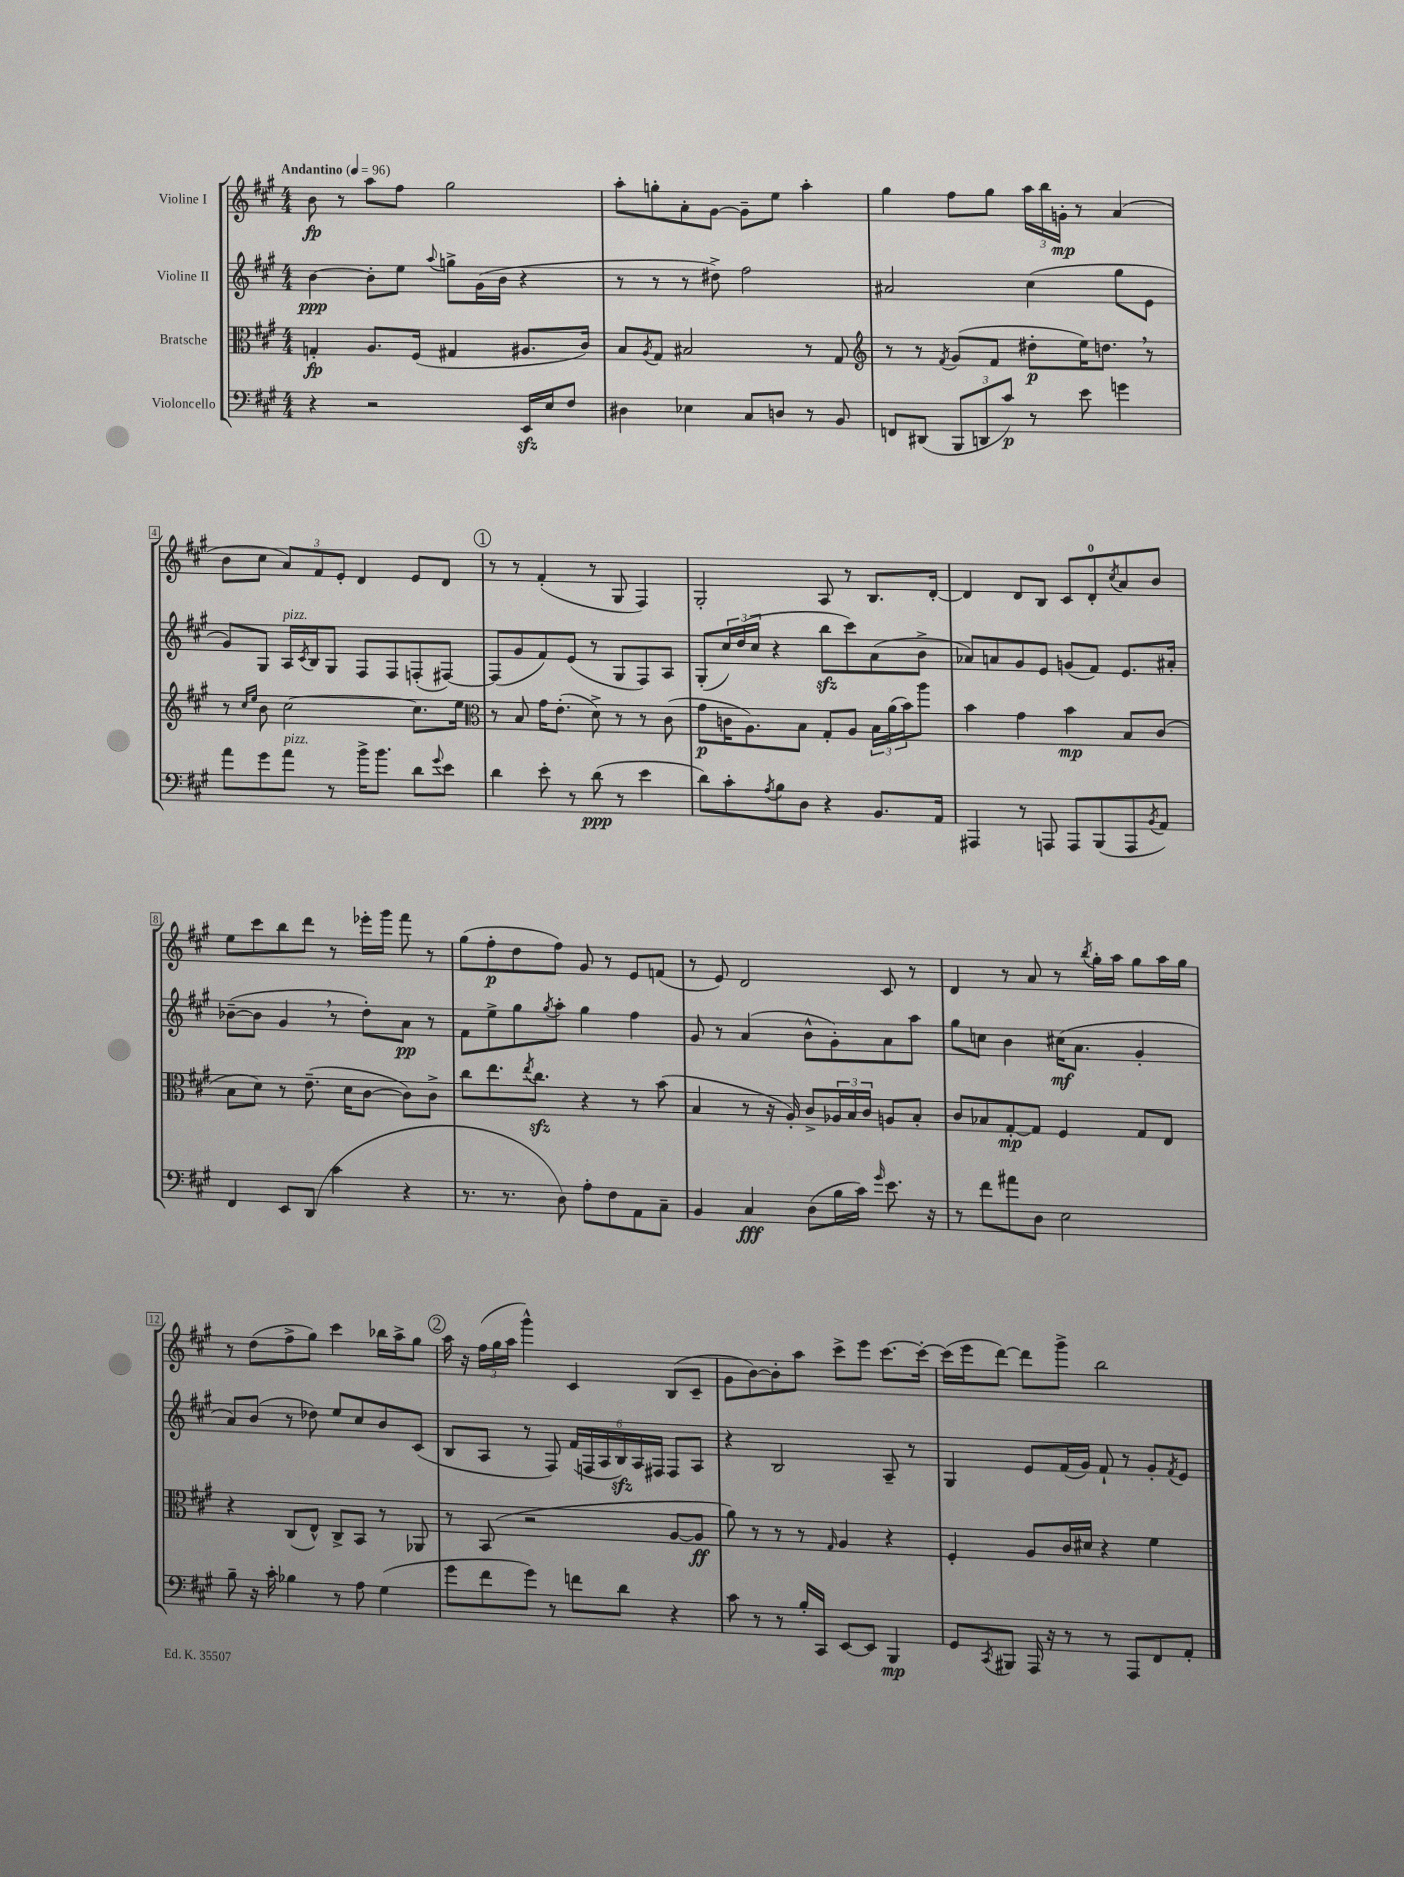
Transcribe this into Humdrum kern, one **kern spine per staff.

**kern	**kern	**kern	**kern
*staff4	*staff3	*staff2	*staff1
*clefF4	*clefC3	*clefG2	*clefG2
*k[f#c#g#]	*k[f#c#g#]	*k[f#c#g#]	*k[f#c#g#]
*M4/4	*M4/4	*M4/4	*M4/4
*MM96	*MM96	*MM96	*MM96
4r	4G'/	[4b\	8b\
.	.	.	8r
2r	8.A/L	8b'\]L	8aa\L
.	.	8ee\J	8ff#\J
.	(16F#/Jk	.	.
.	.	8qqaa/	.
.	4G#/	8gg^\L	2gg#\
.	.	(16g#\L	.
.	.	16b\JJ	.
16EE/LL	8.A#/L	4r	.
16E/J	.	.	.
8F#/J	.	.	.
.	16c#/Jk)	.	.
=	=	=	=
4D#\	8B/L	8r	8aa'\L
.	8qA/	.	.
.	8G#/J	8r	8gg'\
4E-\	2B#/	8r	8a'\
.	.	8dd#^\)	[8g#\J
8C#/L	.	2ff#\	8g#~\]L
8D/J	.	.	8ee\J
8r	8r	.	4aa'\
8BB/	8G#/	.	.
=	=	=	=
*	*clefG2	*	*
8FF/L	8r	2a#/	4gg#\
(8DD#/J	8r	.	.
.	8qf#/	.	.
12BBB/L	(8g#/L	.	8ff#\L
12DD/	.	.	.
.	8f#/J	.	8gg#\J
12c#/J)	.	.	.
8r	8dd#'\L	(4cc#\	24aa\LL
.	.	.	24bb\
.	.	.	24g'\JJ
8e\	16ee\K)	.	8r
.	8.dd\J	.	.
4g\	.	8gg#\L	(4a/
.	8r	8e\J	.
=	=	=	=
8a\L	8r	8g#/L)	8b\L
.	16qqcc#/LL	.	.
.	16qqee/JJ	.	.
8g#\	8b\	8G#/J	8cc#\J
8a\J	[2cc#\	16A/LL	12a/L)
.	.	8qc#/	.
.	.	16B/J	.
.	.	.	12f#/
8r	.	8G#/J	.
.	.	.	12e'/J
16b^\LK	.	8F#/L	4d/
8.b\J	.	.	.
.	.	8F#/	.
8d\L	8.cc#\]L	(8F'/	8e/L
8qqg#/	.	.	.
8e\J	.	[8F#/J)	8d/J
.	16ee\Jk	.	.
=	=	=	=
*	*clefC3	*	*
4d\	8r	(8F#/]L	8r
.	8B/	8g#/	8r
8e'\	16g#\LK	8f#/)	(4f#'/
.	(8.e'\J	.	.
8r	.	(8e/J	.
(8d\	8d^\)	8r	8r
8r	8r	8G#/L	8G#/
4e\	8r	8F#/)	4F#/)
.	(8c#\	8A/J	.
=	=	=	=
8d\L)	8g#\L	(8G#'/L	2G#'/
8c#'\	16c\K	24cc#/L)	.
.	.	(24dd/	.
.	8.A\)	.	.
.	.	24cc#/JJ	.
8qA/	.	.	.
8B\	.	4r	.
8D\J	8B\J	.	.
4r	8G#'/L	8bb\L	8A/
.	8A/J	8ccc#\)	8r
8.BB/L	24B\LL	(8a\	8.B/L
.	(24a\	.	.
.	24b\J)	.	.
.	8aa\J	8b^\J	.
16AA/Jk	.	.	[16d'/Jk
=	=	=	=
4AAA#/	4b\	8a-/L)	4d/]
.	.	8a/	.
8r	4g#\	8g#/	8d/L
8AAA/	.	8e/J	8B/J
8AAA/L	4b\	(8g/L	8c#/L
(8BBB/	.	8f#/J)	8d'/
.	.	.	8qcc#/
8AAA/	8B/L	8.e/L	8a/
8qBB/	.	.	.
8AA/J)	(8c#/J	.	8b/J
.	.	16a#'/Jk	.
=	=	=	=
4FF#/	8B\L	([8b-~\L	8ee\L
.	8d\J)	8b-\]J	8ccc#\
8EE/L	8r	4g#/	8bb\
(8DD/J	(8.e~\	.	8ddd\J
4c#\	.	8r	8r
.	16d\LK	.	.
.	[8c#\J	8dd'\L)	16eee-'\LL
.	.	.	16ggg#\JJ
4r	8c#\]L)	8a\J	8fff#\
.	8c#^\J	8r	8r
=	=	=	=
8.r	8cc#\L	8f#\L	(8gg#\L
.	8.ee\	8ee^\	8ff#'\
8.r	.	.	.
.	.	8gg#\	8dd\
.	8qee/	.	.
.	8.cc#\J	.	.
.	.	8qgg#/	.
8D\)	.	8aa'\J	8ff#\J)
8A'\L	4r	4gg#\	8g#/
8F#\	.	.	8r
8AA\	8r	4ff#\	8e/L
8C#~\J	(8b\	.	(8f/J
=	=	=	=
4BB/	4B/	8g#/	8r
.	.	8r	8e/)
4C#/	8r	(4a/	2d/
.	16r	.	.
.	16A'/)	.	.
(8D\L	8c#^/L	8b^^\L	.
16B\L	24A-/L	8g#'\)	.
.	24B/	.	.
16c#\JJ)	.	.	.
.	24c#/JJ	.	.
16qqg#/	.	.	.
8.e\	8A/L	8a\	8c#/
.	8B'/J	8aa\J	8r
16r	.	.	.
=	=	=	=
8r	8c#/L	8gg#\L	4d/
8f#\L	8B-/	8cc\J	.
8a#\	[8G#'/	4b\	8r
8D\J	8G#/]J	.	8a/
2E\	4F#/	(16cc#\LK	8r
.	.	8.a\J	.
.	.	.	8qbb/
.	.	.	16gg#'\LL
.	.	.	16aa\JJ
.	8G#/L	4g#'/	8gg#\L
.	8E/J	.	16aa\L
.	.	.	16gg#\JJ
=	=	=	=
8B~\	4r	8a/L)	8r
16r	.	(8b/J	(8dd\L
16c#'\	.	.	.
4B-\	(8C#/L	8r	8ff#^\
.	8E^^/J)	8dd-\)	8gg#\J)
8r	8C#^/L	8ee/L	4ccc#\
8A\	8BB/J	8cc#/	.
(4G#\	8r	8b/	16bb-\LL
.	.	.	16aa^\J
.	8AA-/	(8c#/J	8gg#\J
=	=	=	=
8g#\L	8r	8B/L	16aa\
.	.	.	16r
8f#\	(8BB/	8A/J	(24ff#\LL
.	.	.	24gg#\
.	.	.	24aa\JJ
8g#\J)	2r	8r	4ggg#^^\)
8r	.	8F#/)	.
8f\L	.	(24f#/LL	4c#/
.	.	24F/	.
.	.	24A/	.
8d\J	.	24B/)	.
.	.	24A/	.
.	.	24F#/JJ	.
4r	[8A/L	8F#/L	(8B/L
.	8A/]J	8A/J	8c#~/J
=	=	=	=
8c#\	8a\)	4r	8g#\L
8r	8r	.	[8b\)
8r	8r	2B/	8b'\]
16B'/LL	8r	.	8aa\J
16CC#/JJ	.	.	.
.	16qqG#/	.	.
[8EE/L	4A/	.	8ccc#^\L
8EE/]J	.	.	8eee\J
4BBB/	4r	8A~/	[8.ccc#\L
.	.	8r	.
.	.	.	16ccc#'\_Jk
=	=	=	=
8GG#/L	4F#'/	4G#/	(16ccc#\]LL
.	.	.	16eee\J
8qCC#/	.	.	.
8BBB#/J	.	.	[8ddd\J)
16AAA/	8A/L	8e/L	8ddd\]L
16r	.	.	.
8r	16c#/L	(16f#/L	8ggg#^\J
.	16d#/JJ	16g#/JJ)	.
8r	4r	8f#`/	2bb\
8AAA/L	.	8r	.
8FF#/	4f#\	8g#'/L	.
.	.	8qf#/	.
8AA'/J	.	8e/J	.
==	==	==	==
*-	*-	*-	*-
